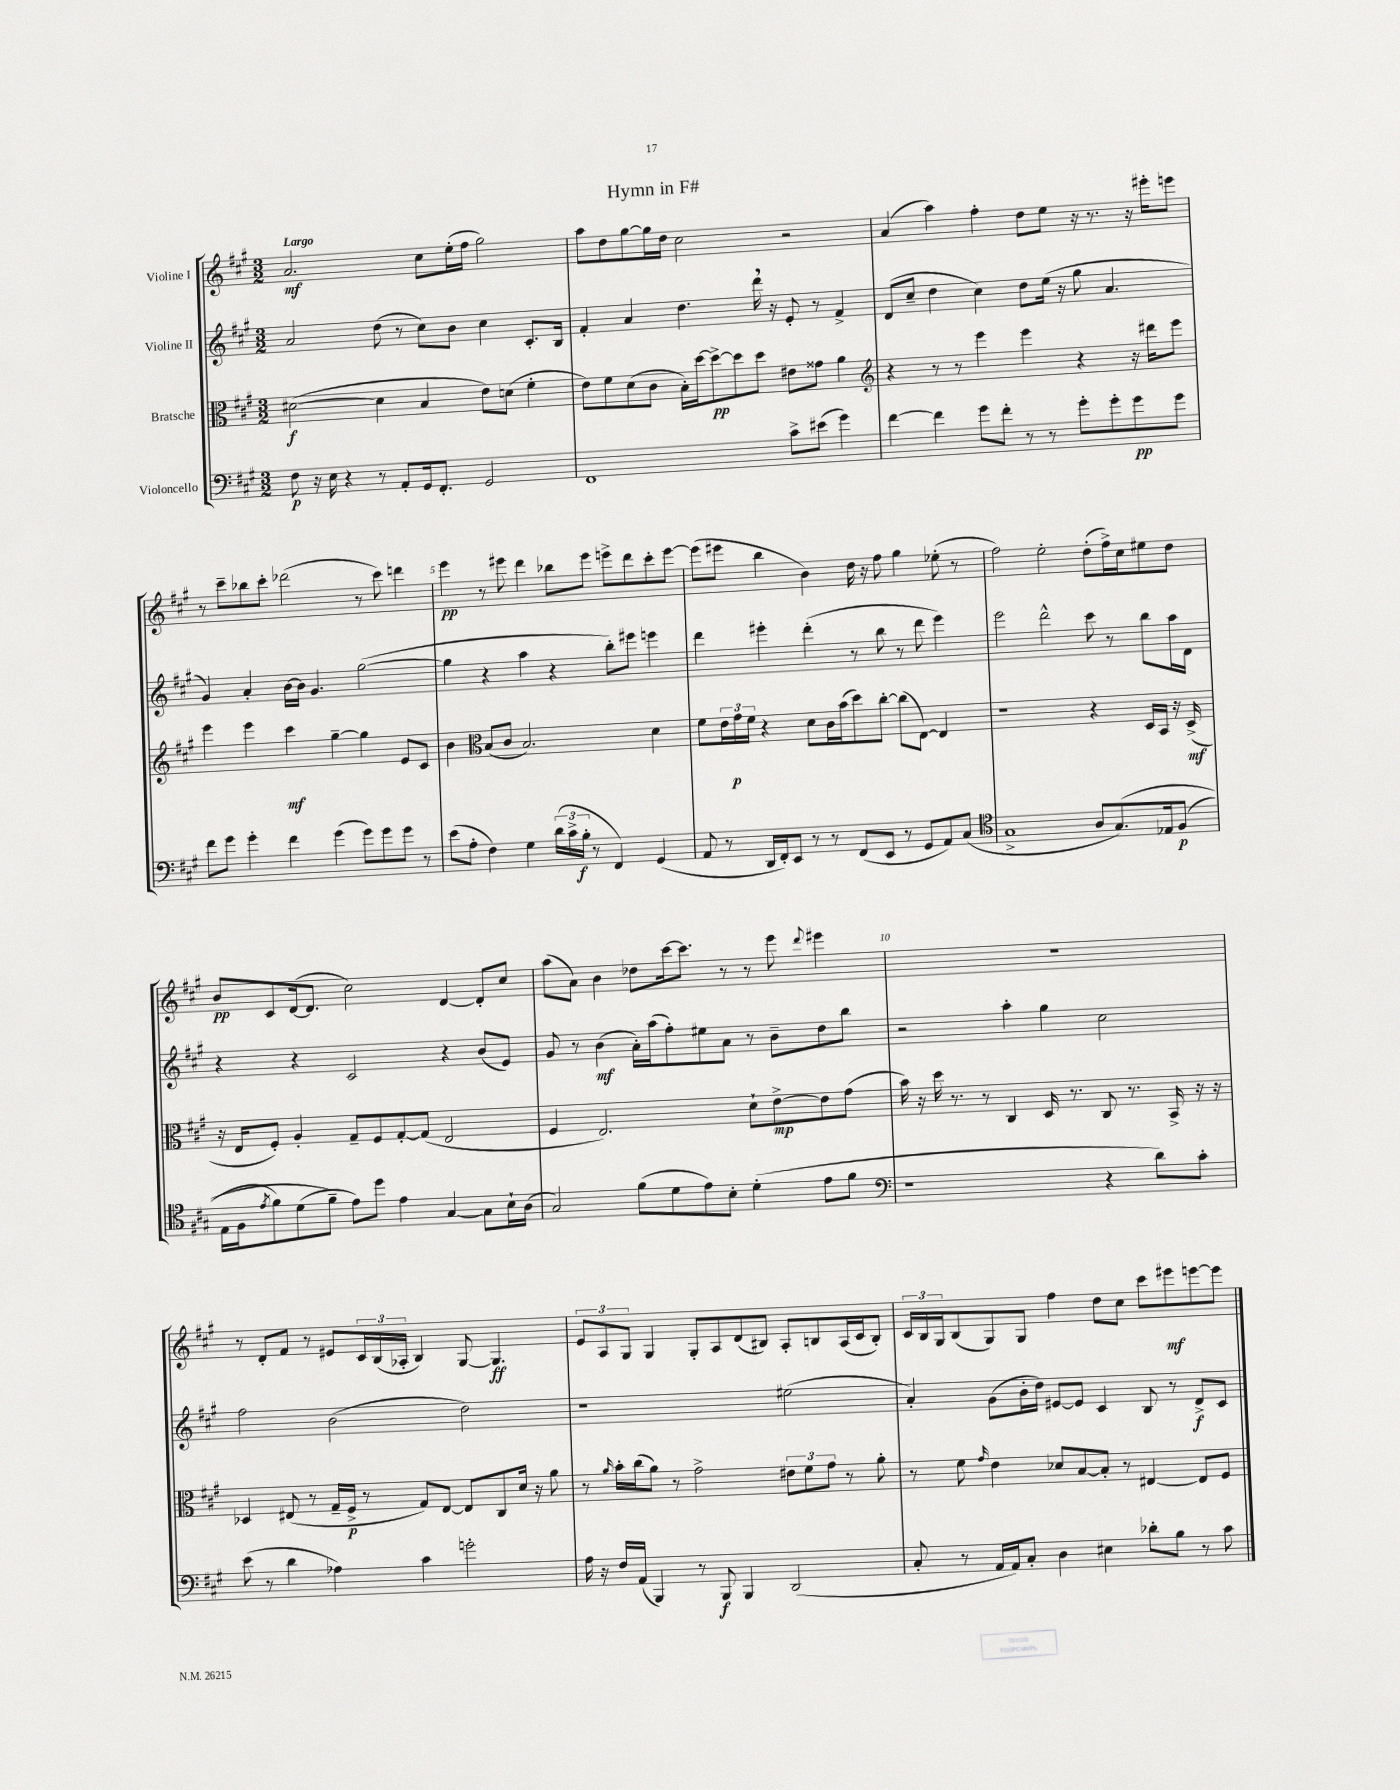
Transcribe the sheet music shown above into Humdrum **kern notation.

**kern	**kern	**kern	**kern
*staff4	*staff3	*staff2	*staff1
*clefF4	*clefC3	*clefG2	*clefG2
*k[f#c#g#]	*k[f#c#g#]	*k[f#c#g#]	*k[f#c#g#]
*M3/2	*M3/2	*M3/2	*M3/2
8F#	([2d#	2a	2.a
16r	.	.	.
16E	.	.	.
4r	.	.	.
8r	4d#]	(8dd	.
8AA'	.	8r	.
16GG#	4B	8cc#)	8cc#
8.FF#'	.	.	.
.	.	8b	(16ee'
.	.	.	16ff#
2GG#	8e)	4cc#	2gg#)
.	(8d	.	.
.	4f#'	8.c#'	.
.	.	16B	.
=	=	=	=
1FF#	8e)	4f#'	8aa
.	8f#	.	8dd
.	(8d	4a	[8gg#
.	8c#	.	16gg#]
.	.	.	16dd
.	16B')	4.dd	2cc#
.	[16dd	.	.
.	8dd^_	.	.
.	8dd]	.	.
.	8dd	16ddd	.
.	.	16r	.
8c#^	8e#	8e'	2r
(8e#	8g##	8r	.
4g#)	4a	4f#^	.
=	=	=	=
*	*clefG2	*	*
[4f#	4r	(8d	(4a
.	.	8cc#~	.
4f#]	8r	4dd	4aa)
.	8r	.	.
8g#	4eee	4cc#)	4ff#'
8f#'	.	.	.
8r	4eee	8dd	8dd
8r	.	(16ee	8ee
.	.	16r	.
8g#'	4r	8gg#	16r
.	.	.	8.r
8g#'	.	4.a	.
8g#	16r	.	16r
.	16ddd#	.	16eee#'
8g#	8eee	.	8eee
=	=	=	=
8f#	4eee	4g#)	8r
8g#	.	.	8ccc#~
4g#'	4eee	4a'	8bb-
.	.	.	8ccc#'
4f#	4ccc#	[16b	(2ddd-
.	.	16b]	.
.	.	4.g#	.
(4g#	[4gg#~	.	.
8g#)	4gg#]	([2gg#	8r
8g#	.	.	8ccc#)
8g#	8e	.	4ddd
8r	8c#	.	.
=	=	=	=
(8e	4b	4gg#]	4eee
8A'	.	.	.
*	*clefC3	*	*
4F#)	(8B	4r	8r
.	8c#	.	8eee#
4G#	2.B)	4aa	4ddd
(24d	.	4r	8bb-
24c#^	.	.	.
24B'	.	.	.
8r	.	.	8eee#
4FF#)	.	8bb')	8eee^
.	.	8eee#	8ddd
(4GG#	4d	4eee	8ccc#'
.	.	.	[8eee
=	=	=	=
8AA	8f#	4ddd	(8eee]
8r	24e	.	8eee#
.	24g#	.	.
.	24f#	.	.
16DD	4r	4eee#'	4bb
16FF#')	.	.	.
8EE	.	.	.
8r	8d	(4ddd'	4b)
8r	16c#	.	.
.	(16b	.	.
(8FF#	8dd)	8r	16dd
.	.	.	16r
8EE	[8cc#'	8bb	8ff#
8r	(8cc#]	8r	4gg#
8GG#	[8E)	8ddd	.
8AA)	4E]	4eee#)	(8ee-'
(8C#	.	.	8r
=	=	=	=
*clefC4	*	*	*
1G#^	1r	2eee	2ff#)
.	.	2ddd^^	2ee'
8A	4r	8ccc#	(8dd'
&(8.G#)	.	8r	16ff#^)
.	.	.	16cc#
.	16D	8bb	8ee#
16E-	16BB	.	.
(8F#	16r	16aa	8dd
.	(16D^	16d	.
=	=	=	=
16E	16r	4r	8b
16F#	16E	.	.
8qe	.	.	.
8f#)	8F#')	.	8c#
(8d	4A'	4r	([16d
.	.	.	8.d]
8f#~&)	.	.	.
8e)	8G#~	2c#	2cc#)
8dd	8F#	.	.
4e	[8G#'	.	.
.	(8G#]	.	.
[4G#	2E	4r	[4d
8G#]	.	(8b	8d']
16B`	.	8e)	8cc#
(16A	.	.	.
=	=	=	=
2G#)	4F#	8g#	(8aa
.	.	8r	8a)
.	2.E)	(4b	4b
(8f#	.	16a')	8dd-
.	.	(16aa	.
8d	.	8ff#')	[16ccc#
.	.	.	8.ccc#]
8e)	.	8ee#	.
8B'	.	8a	8r
(4d'	8d`	8r	8r
.	[8e^	8b~	8eee
.	.	.	8qqddd
8e	8e]	8dd	4eee#
8f#	(8g#	8bb	.
=	=	=	=
*clefF4	*	*	*
1r	16b)	2r	1.r
.	16r	.	.
.	16dd	.	.
.	8.r	.	.
.	8r	.	.
.	4C#	4aa'	.
.	16D	4gg#	.
.	8.r	.	.
4r	8C#	2cc#	.
.	8.r	.	.
8d)	.	.	.
.	16BB^	.	.
8c#'	16r	.	.
.	16r	.	.
=	=	=	=
(8e	4D-	2ff#	8r
8r	.	.	8d'
4d	(8E#	.	8f#
.	8r	.	8r
4A-)	16G#~	(2b	8e#
.	16F#^	.	.
.	8r	.	24c#
.	.	.	(24B
.	.	.	24A-'
4c#	8G#)	.	4B)
.	[8E#	.	.
2g'	8E#]	2dd)	[8G#
.	8C#	.	4.G#]
.	16d	.	.
.	16r	.	.
.	8a	.	.
=	=	=	=
16A	8r	1r	12e
16r	.	.	.
.	.	.	12A
.	16qqa	.	.
16F#	16b'	.	.
.	.	.	12G#
(16AA	(16cc#	.	.
4BBB)	8a)	.	4G#
.	8r	.	.
8r	2g#^	.	8G#'
8BBB	.	.	8A
4BBB	.	.	(8d
.	.	.	8B#)
(2DD	12e#	(2ee#	8A'
.	12f#	.	.
.	.	.	8B
.	12g#	.	.
.	8r	.	(16A
.	.	.	16c#
.	8a'	.	8B')
=	=	=	=
8C#'	8r	4a')	24c#
.	.	.	24B
.	.	.	24G#
8r	8f#	.	(8B
.	16qqg#	.	.
16AA	4e	(8g#	8G#)
16AA)	.	.	.
8C#'	.	16b'	8G#
.	.	16dd)	.
4D	8d-	[8e#	4ff#
.	[8B	8e#]	.
4E#	8B']	4c#	8dd
.	8r	.	8cc#
8d-'	[4E#	8B	8ccc#
8B	.	8r	8eee#
8r	8E#]	8d^	[8eee
8c#	8F#	8c#	8eee]
==	==	==	==
*-	*-	*-	*-
